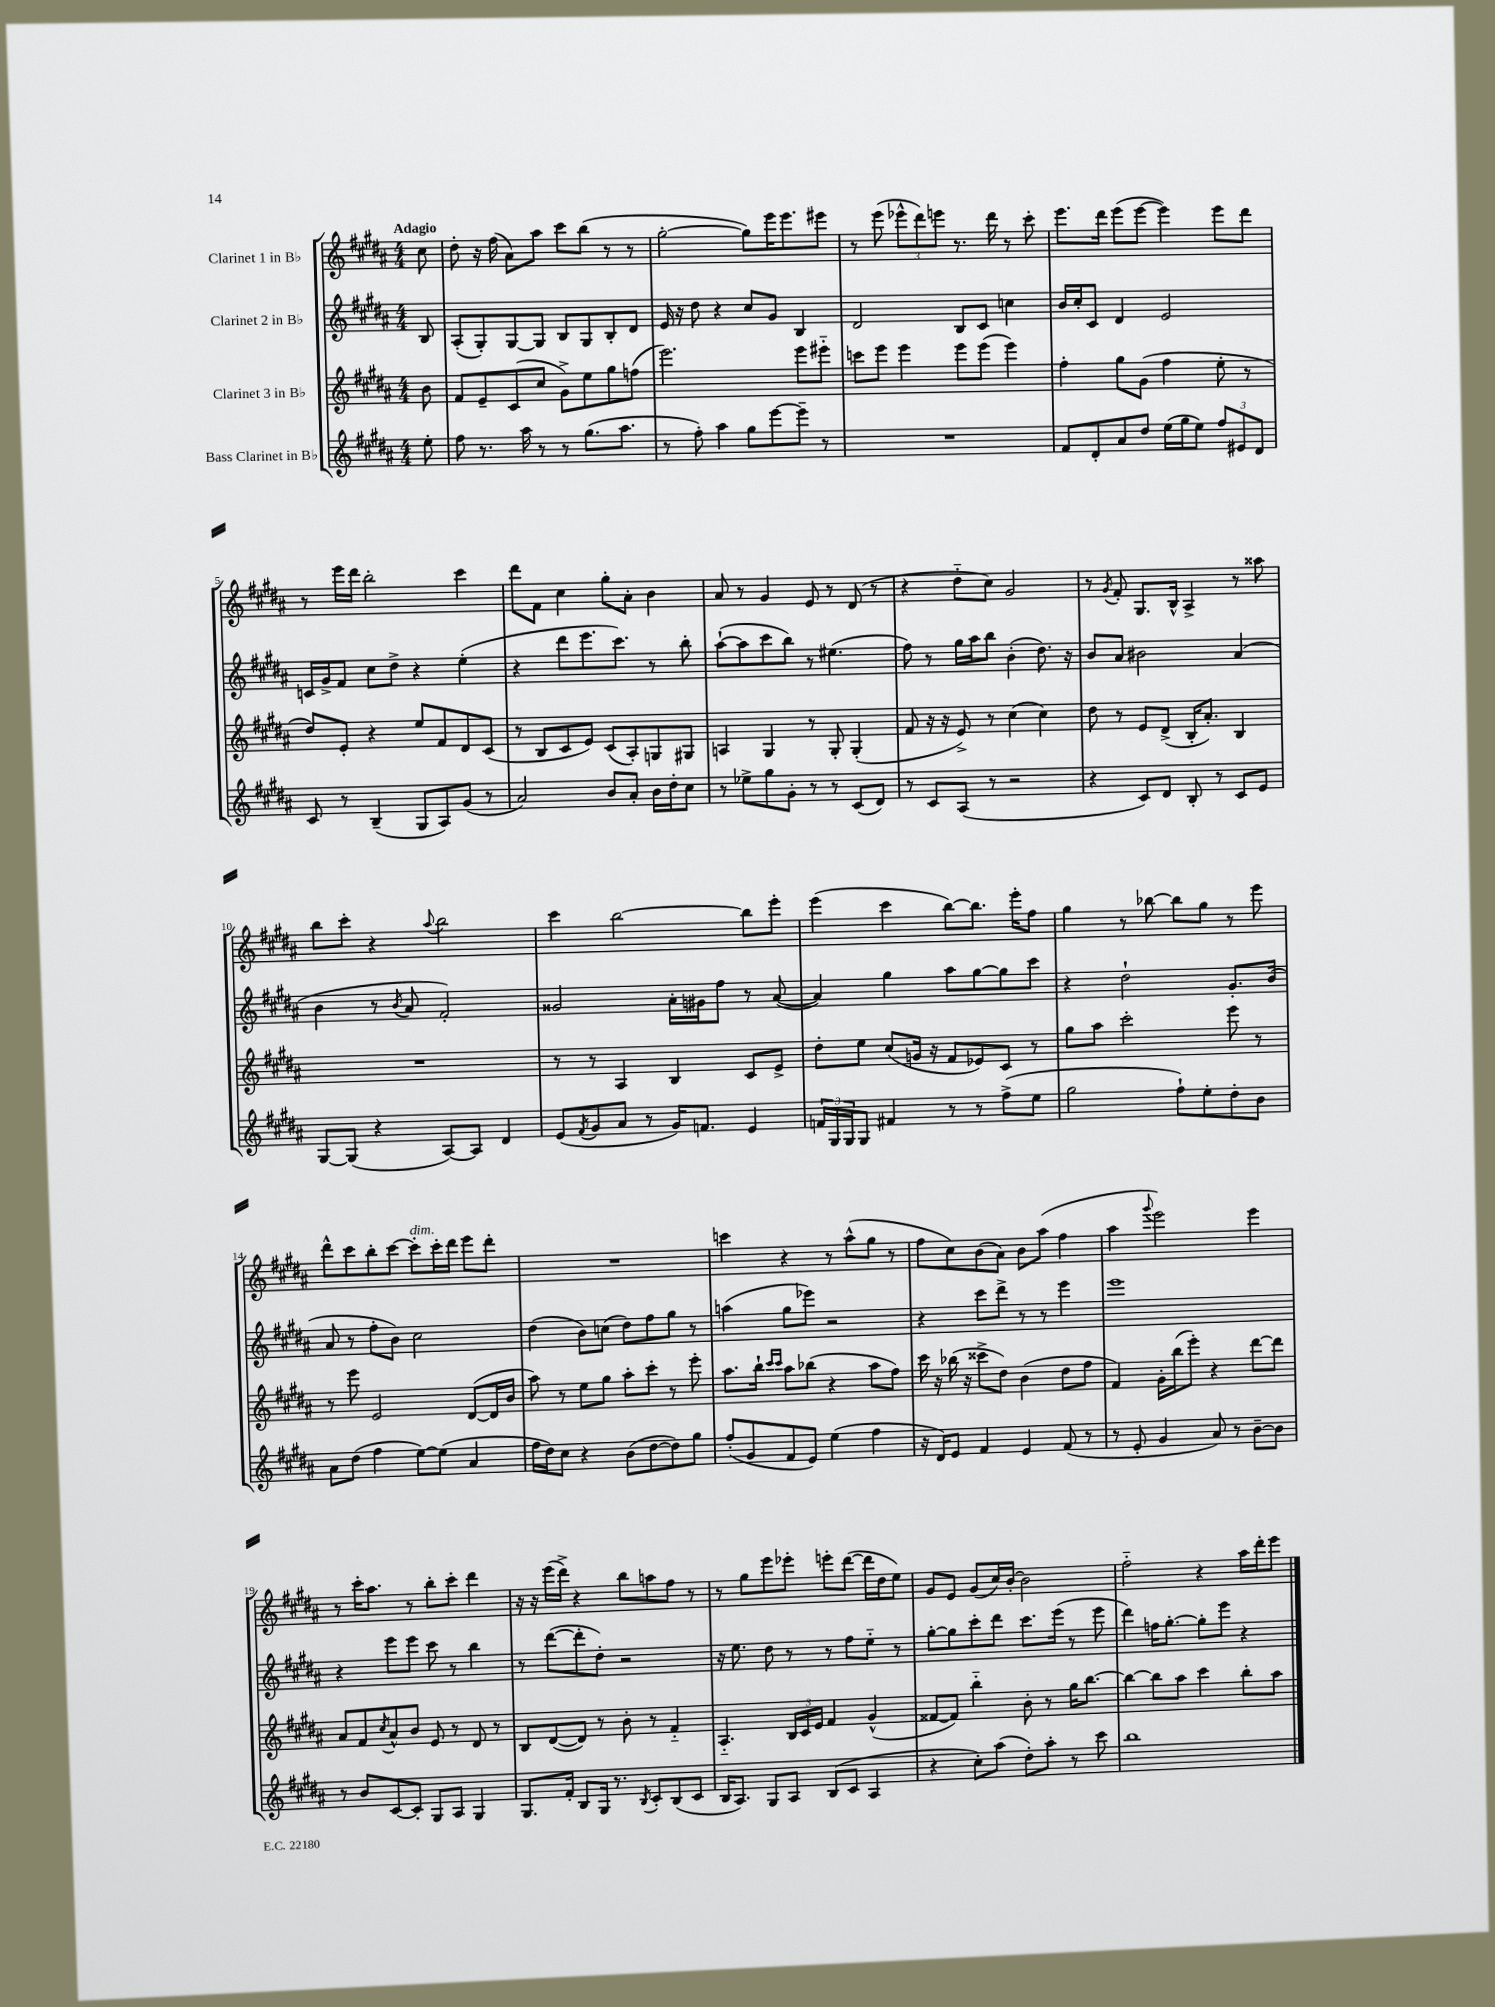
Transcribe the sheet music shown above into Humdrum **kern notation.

**kern	**kern	**kern	**kern
*staff4	*staff3	*staff2	*staff1
*clefG2	*clefG2	*clefG2	*clefG2
*k[f#c#g#d#a#]	*k[f#c#g#d#a#]	*k[f#c#g#d#a#]	*k[f#c#g#d#a#]
*M4/4	*M4/4	*M4/4	*M4/4
8ee'\	8b\	8B/	8cc#\
=	=	=	=
8ff#\	8f#/L	(8A#'/L	8dd#'\
8.r	8e~/	8G#'/)	16r
.	.	.	(16ff#\
.	(8c#/	[8G#/	8a#\L)
16aa#\	.	.	.
8r	8cc#/J	8G#/]J	8aa#\J
8r	8g#^\L)	8B/L	8ccc#\L
(8.gg#\L	8ee\	8G#/	(8bb\J
.	8gg#\	8B'/	8r
8.aa#\J	.	.	.
.	(8ff\J	8d#/J	8r
=	=	=	=
8r	2.eee\)	16e/	[2gg#'\
.	.	16r	.
8ff#'\)	.	8dd#\	.
4aa#\	.	4r	.
8gg#\L	.	8cc#/L	8gg#\]L)
[8eee\	.	8g#/J	16eee\K
.	.	.	8.eee\
8eee~\]J	8eee\L	4B/	.
8r	8eee#'~\J	.	8eee#\J
=	=	=	=
1r	8ccc\L	2d#/	8r
.	8eee\J	.	(8eee\
.	4eee\	.	12eee-^^\L
.	.	.	12ddd#\)
.	.	.	12eee\J
.	8eee\L	8B/L	8.r
.	(8eee\J	8c#/J	.
.	.	.	16ddd#\
.	4eee\)	4cc\	8r
.	.	.	8ccc#'\
=	=	=	=
8f#/L	4ff#'\	16b/LL	8.eee\L
.	.	16cc#'/J	.
8d#'/	.	8c#/J	.
.	.	.	16ddd#\Jk
8a#/	8gg#\L	4d#/	(8eee\L
8dd#/J	(8g#\J	.	[8eee\J
(16ee\LL	4ff#\	2e/	4eee\])
16gg#\J	.	.	.
8ee\J)	.	.	.
12ff#/L	8ee'\	.	8eee\L
12e#/	.	.	.
.	8r	.	8ddd#\J
12d#/J	.	.	.
=	=	=	=
8c#/	8dd#/L)	16c/LL	8r
.	.	16g#^/J	.
8r	8e'/J	8f#/J	16eee\LL
.	.	.	16ddd#\JJ
(4B~/	4r	8cc#\L	2bb'\
.	.	8dd#^\J	.
8G#/L	8ee/L	4r	.
8A#/)	8f#/	.	.
(8g#/J	8d#/	(4ee'\	4ccc#\
8r	(8c#/J	.	.
=	=	=	=
2a#/)	8r	4r	8ddd#\L
.	8B/L	.	8f#\J
.	8c#/	8ddd#\L	4cc#\
.	8e/J)	8.eee\	.
8b/L	(8c#/L	.	8gg#'\L
.	.	8.ccc#\J)	.
8a#'/J	8A#'/)	.	8a#'\J
16b\LL	8G/	8r	4b\
16dd#'\J	.	.	.
8cc#\J	8G#/J	8bb'\	.
=	=	=	=
8r	4A/	([8aa#`\L	8a#/
8ee-^\L	.	8aa#\]	8r
8gg#\	4G#/	8ccc#\	4g#/
8g#'\J	.	8bb\J)	.
8r	8r	8r	8e/
8r	8G#'/	(4.ee#\	8r
(8c#/L	(4G#'/	.	(8d#/
8d#/J)	.	.	8r
=	=	=	=
8r	8f#/	8ff#\)	4r
8c#/L	16r	8r	.
.	16r	.	.
(8A#/J	8e^/)	16gg#\LL	8dd#'~\L
.	.	16aa#\J	.
8r	8r	8bb\J	8cc#\J)
2r	(4cc#\	(4b'\	2g#/
.	4cc#\)	8.dd#\)	.
.	.	16r	.
=	=	=	=
4r	8dd#\	8b/L	8r
.	.	.	8qg#/
.	8r	8a#/J	8f#'/
8c#/L)	8e/L	2b#\	8.G#/L
8d#/J	(8d#^/J	.	.
.	.	.	16B^^/Jk
8B'/	16B'/LK	.	4A#^/
.	8.a#'/J)	.	.
8r	.	.	.
8c#/L	4B/	(4a#/	8r
8e/J	.	.	8aa##\
=	=	=	=
[8G#/L	1r	4b\	8bb\L
(8G#/]J	.	.	8ccc#'\J
4r	.	8r	4r
.	.	8qb/	.
.	.	8a#/	.
.	.	.	8qqaa#/
[8A#/L)	.	2f#'/)	2bb\
8A#/]J	.	.	.
4d#/	.	.	.
=	=	=	=
(8e/L	8r	2g##/	4ccc#\
8qf#/	.	.	.
8g#/	8r	.	.
8a#/J	4A#/	.	[2bb\
8r	.	.	.
16g#/LK)	4B/	16a#'\LL	.
8.f/J	.	16g#\J	.
.	.	8ff#\J	.
4e/	8c#/L	8r	8bb\]L
.	8e^/J	([8a#/	8eee'\J
=	=	=	=
24f/LL	8dd#'\L	4a#/])	(4eee\
24G#/	.	.	.
24G#/J	.	.	.
8G#/J	8ee\J	.	.
4f#/	(8cc#/L	4gg#\	4ccc#\
.	16g/Jk	.	.
.	16r	.	.
8r	8f#/L	8aa#\L	[8bb\L)
8r	8e-/)	[8gg#\	8.bb\]J
(8ff#^\L	8c#/J	8gg#\]	.
.	.	.	16eee'\LK
8ee\J	8r	8ccc#\J	8ff#\J
=	=	=	=
2gg#\	8gg#\L	4r	4gg#\
.	8aa#\J	.	.
.	2ccc#'\	2dd#`\	8r
.	.	.	[8bb-\
8ff#`\L)	.	.	8bb-\]L
8ee'\	.	.	8gg#\J
8dd#'\	8eee\	8.g#'/L	8r
8b\J	8r	.	8eee\
.	.	(16b/Jk	.
=	=	=	=
8a#\L	8r	8a#/	8ddd#^^\L
(8dd#\J	8eee\	8r	8ccc#\
4ff#\	2e/	8ff#'\L	8bb'\
.	.	8b\J)	[8ccc#\J
[8ee\L)	.	2cc#\	8ccc#'\]L
(8ee\]J	.	.	16ccc#'\L
.	.	.	16ddd#\JJ
4a#/	([8d#/L	.	8eee\L
.	16d#/]L	.	8ddd#'\J
.	16b/JJ	.	.
=	=	=	=
16ff#\LL	8aa#\)	(4dd#\	1r
16dd#\J)	.	.	.
8cc#\J	8r	.	.
4r	8ee\L	8b\L)	.
.	8gg#\J	(8cc\J	.
(8b\L	8aa#'\L	8dd#\L)	.
[8dd#\	8ccc#'\J	8ff#\	.
8dd#\])	8r	8gg#\J	.
8gg#\J	8eee'\	8r	.
=	=	=	=
(8ff#'/L	8.aa#\L	(4aa\	4ccc\
8g#/	.	.	.
.	16bb`\Jk	.	.
.	16qqccc#/LL	.	.
.	16qqccc#/JJ	.	.
8f#/	8aa#\L	8gg#\L	4r
8e/J)	(8bb-\J	8eee-\J)	.
(4ee\	4r	2r	8r
.	.	.	(8aa#^^\L
4ff#\	8aa#\L	.	8gg#\J
.	8ff#\J)	.	8r
=	=	=	=
16r	16ccc#\	4r	8ff#\L
16d#/LK)	16r	.	.
8e/J	(16bb-\	.	8cc#\)
.	16r	.	.
4f#/	8ccc##^\L	8ccc#\L	(8b\
.	8dd#\J)	8ddd#^\J	8a#\J)
4e/	(4b\	8r	8b\L
.	.	8r	(8aa#\J
(8f#/	8dd#\L	4eee\	4ff#\
8r	8ff#\J	.	.
=	=	=	=
8r	4f#/)	1eee	4aa#\
8e'/	.	.	.
.	.	.	8qqggg#/
4g#/	16g#'\LL	.	2eee\)
.	(16bb\J	.	.
.	8eee'\J)	.	.
8a#/)	4r	.	.
8r	.	.	.
[8b~\L	[8ddd#\L	.	4eee\
8b\]J	8ddd#\]J	.	.
=	=	=	=
8r	8a#/L	4r	8r
8b/L	8f#/	.	16ccc#'\LK
.	.	.	8.aa#\J
.	8qcc#/	.	.
[8c#/	8a#^^/	8eee\L	.
8c#'/]J	8b/J	8eee\J	8r
8G#/L	8e/	8ccc#\	8bb'\L
8A#/J	8r	8r	8ccc#'\J
4G#/	8d#/	4bb\	4ddd#\
.	8r	.	.
=	=	=	=
8.G#/L	8B/L	8r	16r
.	.	.	16r
.	([8d#/	([8ddd#\L	(16eee\LL
16f#'/Jk	.	.	16ddd#^\JJ)
8B/L	8d#/]J)	8ddd#'\]	4r
16G#/Jk	8r	8dd#'\J)	.
8.r	.	.	.
.	8b'\	2r	8bb\L
8qB/	.	.	.
8c#'/L	8r	.	8aa\
(8B/	4f#'~/	.	8ff#\J
8c#/J	.	.	8r
=	=	=	=
16B/LK	4.A#'~/	16r	8r
8.A#/J)	.	8.ee\	.
.	.	.	8gg#\L
8G#/L	.	8dd#\	8eee\
8A#/J	24B/LL	8r	8eee-'\J
.	24c#/	.	.
.	24e/JJ	.	.
(8B/L	4f#/	8r	8eee'\L
8c#/J	.	8ff#\L	([8ddd#\J
4A#/	(4g#^^/	8ee'~\J	16ddd#\]LL
.	.	.	16dd#\J
.	.	8r	8ee\J)
=	=	=	=
4r	[8f##/L	[8gg#'\L	8g#/L
.	8f##/]J)	8gg#\]	8e/J
8cc#'\L)	4bb'~\	8ccc#'\	(8g#/L
(8aa#\J	.	8ddd#\J	16cc#/L)
.	.	.	[16b'/JJ
8dd#'\L)	8b'\	8.ccc#\L	2b\]
8aa#'\J	8r	.	.
.	.	(16eee\Jk	.
8r	16gg#\LK	8r	.
.	[8.bb\J	.	.
8ccc#\	.	8eee\	.
=	=	=	=
1bb	4bb\_	4ddd#\)	2ff#'~\
.	8bb\]L	16ff\LK	.
.	.	[8.gg#'\J	.
.	8aa#\J	.	.
.	4ccc#\	8gg#'\]L	4r
.	.	8eee\J	.
.	8bb'\L	4r	16aa#\LL
.	.	.	16ddd#'\J
.	8aa#\J	.	8eee\J
==	==	==	==
*-	*-	*-	*-
